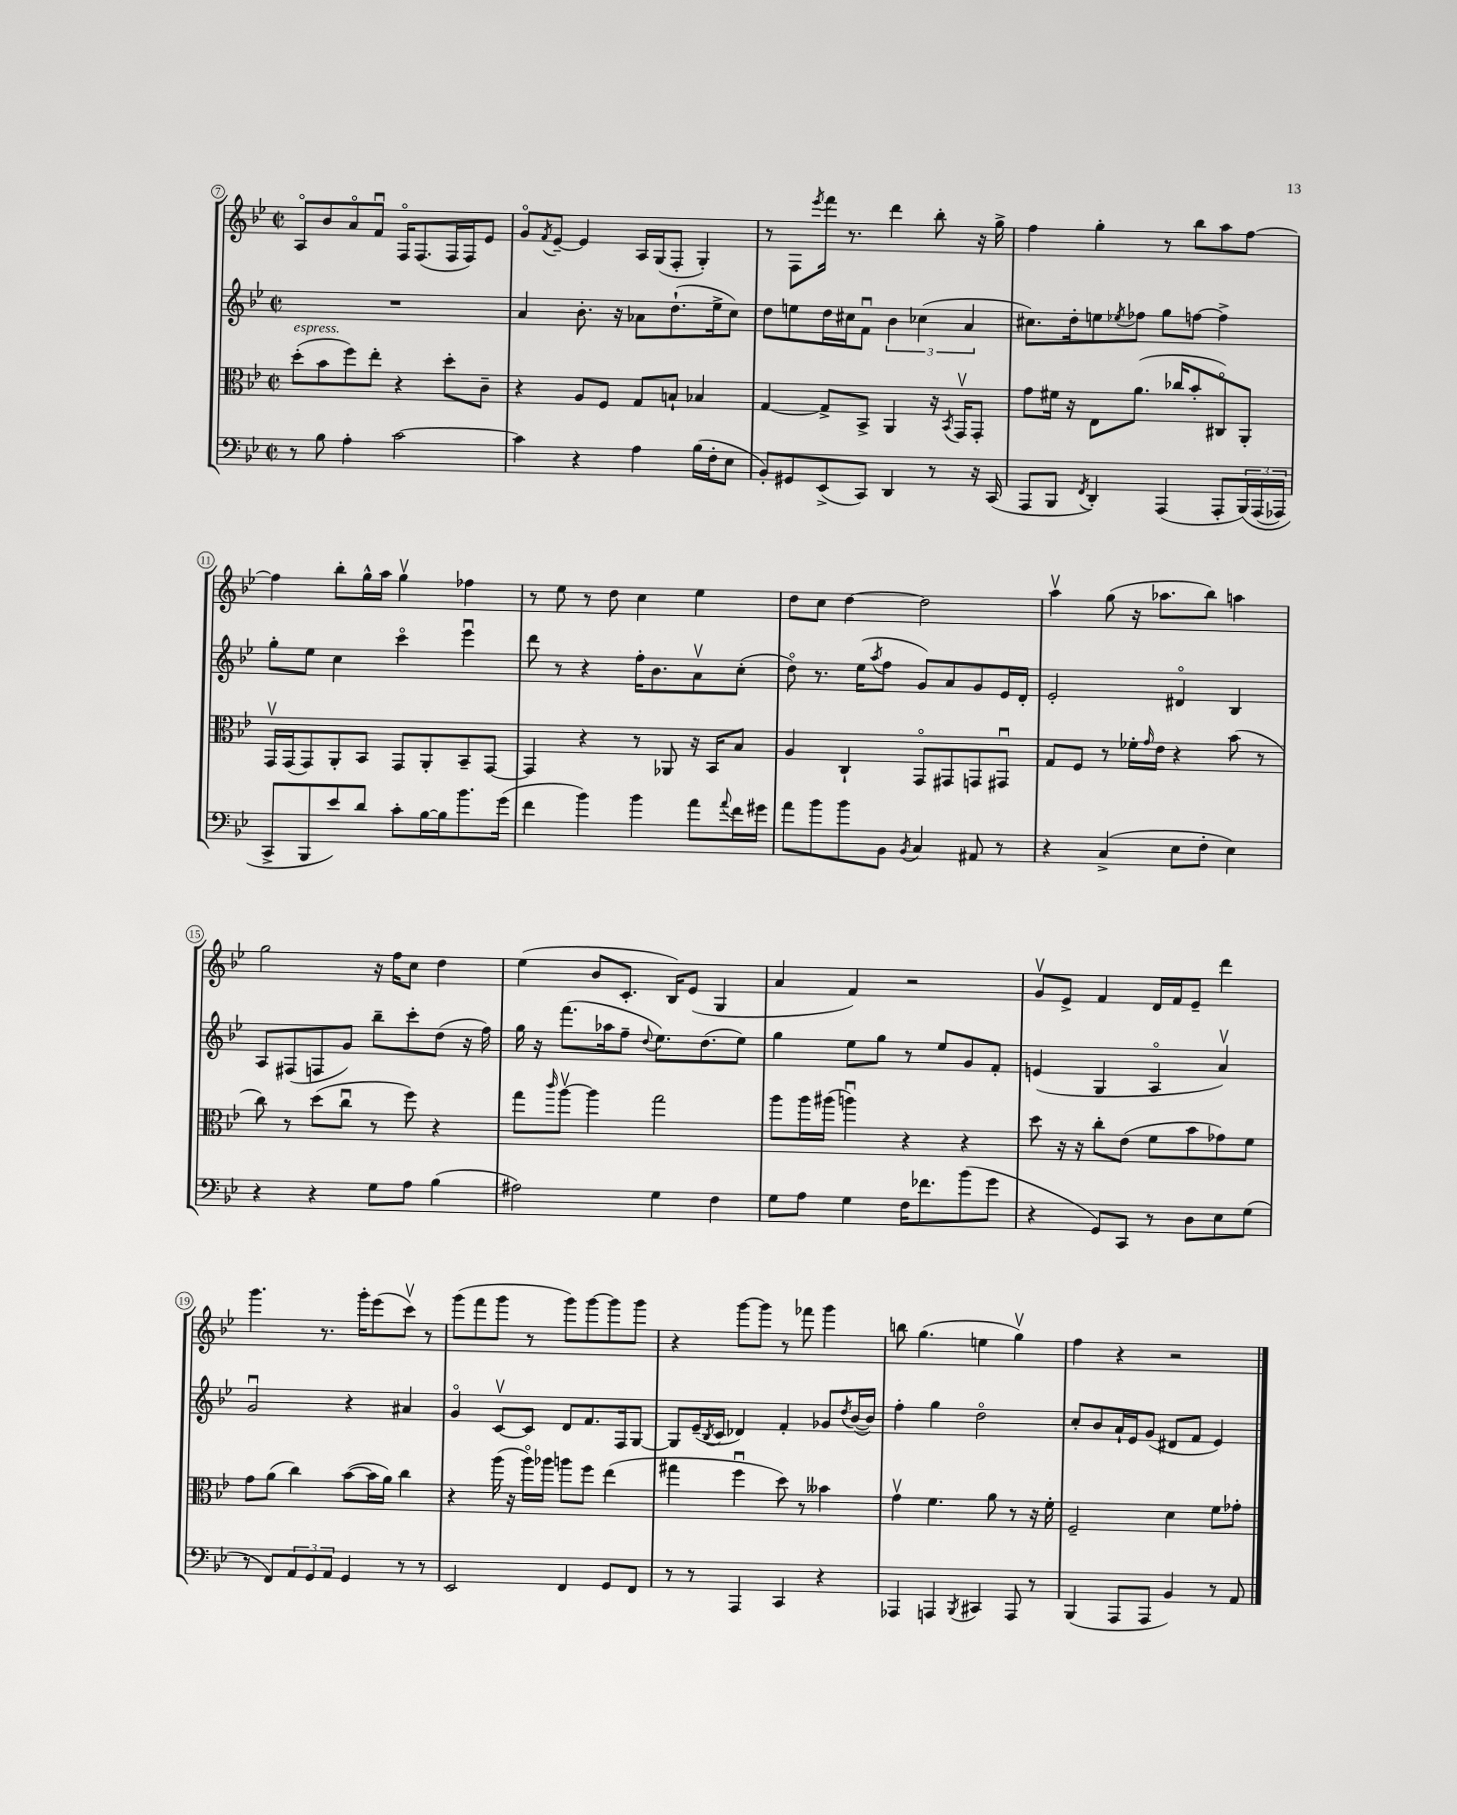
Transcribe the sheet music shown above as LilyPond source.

<<
\new StaffGroup <<
\new Staff = "s0" {
    \clef treble \key bes \major \defaultTimeSignature \time 2/2
    a8\flageolet bes'8 a'8\flageolet f'8\downbow f16\flageolet f8.( f16 f16) ees'8 |
    g'8\flageolet \acciaccatura { f'8 } ees'8~-- ees'4 a16 g16( f8-. g4-.) |
    r8 f8 \acciaccatura { ees'''8 } f'''16 r8. d'''4 bes''8-. r16 g''16-> |
    f''4 g''4-. r8 bes''8 a''8 f''8~ |
    f''4 bes''8-. g''16-^ a''16 g''4\upbow fes''4 |
    r8 ees''8 r8 d''8 c''4 ees''4 |
    d''8 c''8 d''4~ d''2 |
    a''4\upbow g''8( r16 aes''8. bes''8) a''4 |
    g''2 r16 f''16 c''8 d''4 |
    ees''4( bes'8 c'8.-. bes16) ees'8( g4 |
    a'4 f'4) r2 |
    g'8\upbow ees'8-> f'4 d'16 f'16 ees'8-- d'''4 |
    g'''4. r8. g'''16-. ees'''8( c'''8\upbow) r8 |
    g'''8( f'''8 g'''8 r8 g'''8) g'''8~ g'''8 g'''8 |
    r4 g'''8~ g'''8 r8 fes'''8 g'''4 |
    b''8 g''4.( e''4 g''4\upbow) |
    f''4 r4 r2 \bar "|." |
}
\new Staff = "s1" {
    \clef treble \key bes \major \defaultTimeSignature \time 2/2
    R1 |
    a'4 bes'8.-. r16 aes'8 d''8.-!( ees''16-> c''8) |
    d''8 e''8 d''16 cis''16 f'8\downbow \tuplet 3/2 { bes'4 ces''4( a'4 } |
    cis''8.) d''16-. e''8 \acciaccatura { ees''8 } fes''8 g''8 f''8~ f''4-> |
    g''8-. ees''8 c''4 c'''4\flageolet ees'''4\downbow |
    d'''8 r8 r4 f''16-. bes'8. a'8\upbow c''8-.( |
    d''8\flageolet) r8. ees''16( \acciaccatura { a''8 } f''8 g'8) a'8 g'8 ees'16 d'16-. |
    ees'2-. dis'4\flageolet bes4 |
    a8 fis8( f8 g'8) bes''8-- c'''8-. d''8( r16 f''16) |
    g''16 r16 f'''8.( aes''16 f''8-- \appoggiatura { d''8 } ees''8.) d''8.( ees''8) |
    g''4 ees''8 g''8 r8 ees''8 g'8 f'8-. |
    e'4( g4 a4\flageolet a'4\upbow) |
    g'2\downbow r4 ais'4 |
    g'4\flageolet c'8~\upbow c'8 d'8 f'8. f16 g8~ |
    g8 ees'16--( \acciaccatura { bes8 } c'16 des'4) f'4-. ges'8 \acciaccatura { d''8 } bes'16~( bes'16) |
    f''4-. g''4 d''2\flageolet |
    c''8-. bes'8 a'16-! ees'16 g'8( dis'8 f'8 ees'4) \bar "|." |
}
\new Staff = "s2" {
    \clef alto \key bes \major \defaultTimeSignature \time 2/2
    d''8-.^\markup { \italic "espress." }( bes'8 f''8) ees''8-. r4 d''8-. c'8-- |
    r4 a8 f8 g8 b8-! bes4 |
    g4~ g8-> bes,8-> a,4 r16 \acciaccatura { bes,8 } g,16\upbow g,8-. |
    g'8 fis'16 r16 ees8 a'8.( ces''16 bes'8-. cis8\flageolet) a,8-. |
    g,16\upbow g,16( g,8) a,8-. bes,8 g,8 a,8-. bes,8-- g,8~ |
    g,4 r4 r8 aes,8 r16 bes,16 bes8 |
    a4 c4-! g,8\flageolet gis,8 g,8 gis,8\downbow |
    g8 f8 r8 fes'16-. \grace { g'16 } ees'16 r4 bes'8( r8 |
    c''8) r8 d''8( c''8\downbow r8 f''8) r4 |
    g''8 \grace { c'''16 } a''8~\upbow a''4 g''2 |
    a''8 a''16 ais''16( a''4\downbow) r4 r4 |
    d''8 r16 r16 c''8-. ees'8( f'8 bes'8 ges'8) f'8 |
    g'8 a'8( c''4) bes'8~( bes'16 a'16) c''4 |
    r4 a''16( r16 a''16\flageolet) aes''16 a''8 f''8 ees''4( |
    gis''4 f''4\downbow d''8) r8 beses'4 |
    g'4\upbow f'4. a'8 r8 r16 f'16-. |
    f2-- d'4 f'8 ges'8-. \bar "|." |
}
\new Staff = "s3" {
    \clef bass \key bes \major \defaultTimeSignature \time 2/2
    r8 bes8 a4-. c'2~ |
    c'4 r4 a4 bes16( f16-. ees8 |
    bes,8-.) gis,8 ees,8->( c,8) d,4 r8 r16 c,16( |
    a,,8 bes,,8 \acciaccatura { f,8 } d,4-.) a,,4( a,,8-. \tuplet 3/2 { bes,,16)\( a,,16( aes,,16) } |
    c,8-> bes,,8 ees'8\) d'8 c'8-. bes16~ bes16 bes'8. g'16( |
    f'4 bes'4) bes'4 a'8 \appoggiatura { a'8 } f'16 gis'16 |
    a'8 bes'8 bes'8 bes,8 \acciaccatura { bes,8 } c4 ais,8 r8 |
    r4 c4->( ees8 f8-. ees4) |
    r4 r4 g8 a8 bes4( |
    ais2) g4 f4 |
    g8 a8 g4 f16 fes'8. bes'8( g'8 |
    r4 g,8) c,8 r8 d8 ees8 g8( |
    r8 f,8) \tuplet 3/2 { a,8 g,8 a,8 } g,4 r8 r8 |
    ees,2 f,4 g,8 f,8 |
    r8 r8 a,,4 c,4 r4 |
    aes,,4 a,,4 \acciaccatura { bes,,8 } cis,4 a,,8 r8 |
    bes,,4( a,,8 a,,8 bes,4) r8 a,8 \bar "|." |
}
>>
>>
\layout { \context { \Score currentBarNumber = #7 \override BarNumber.stencil = #(make-stencil-circler 0.1 0.3 ly:text-interface::print) } }
